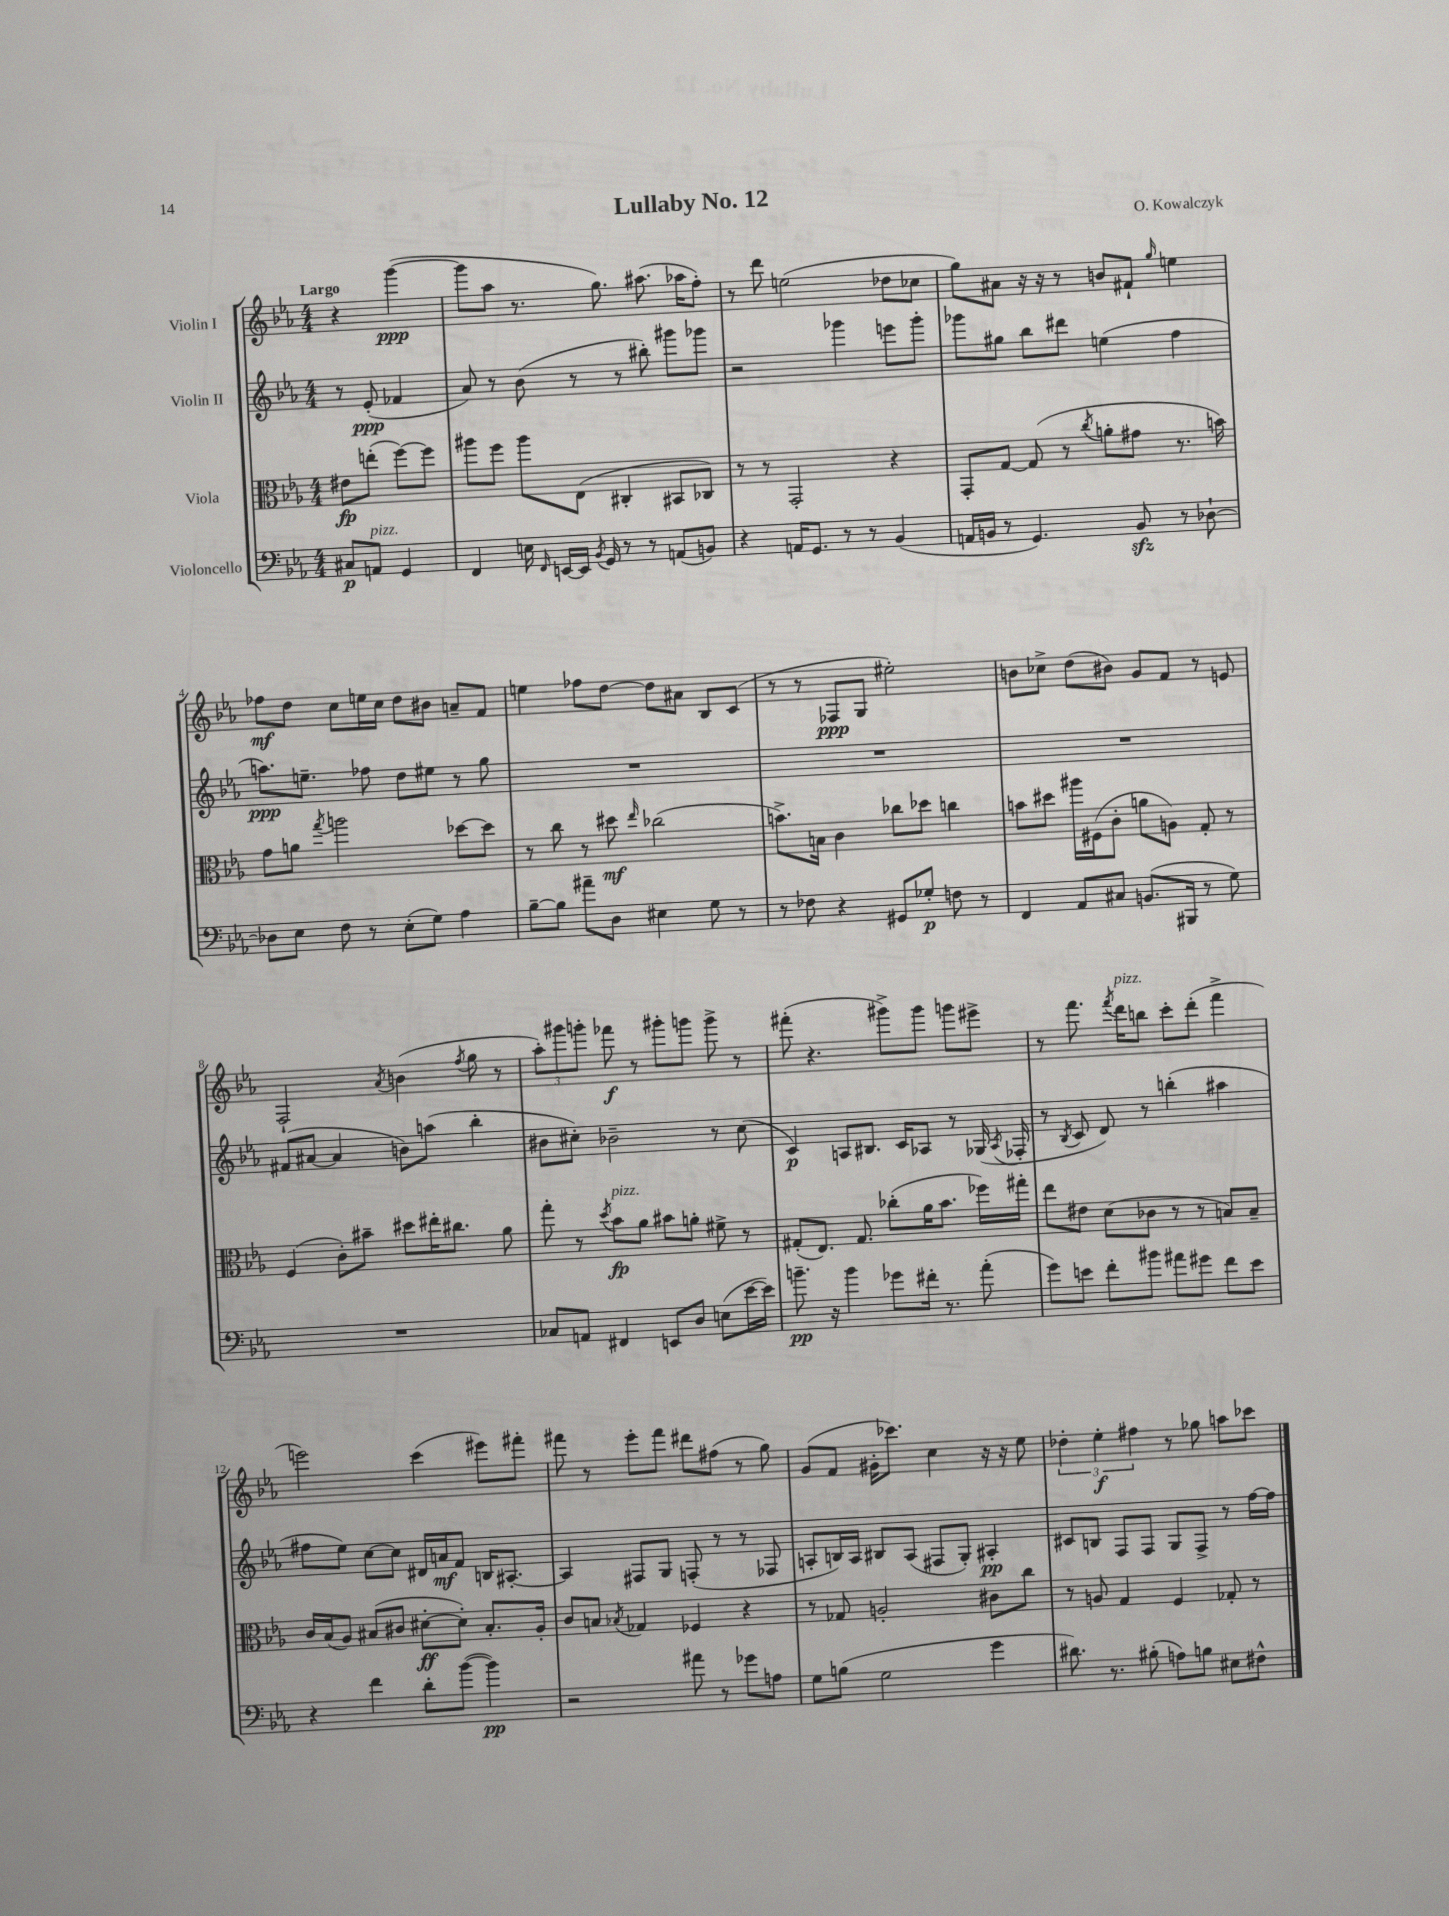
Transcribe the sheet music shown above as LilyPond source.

\header { title = "Lullaby No. 12" composer = "O. Kowalczyk" }
<<
\new StaffGroup <<
\new Staff = "s0" \with { instrumentName = "Violin I" } {
    \clef treble \key ees \major \numericTimeSignature \time 4/4 \partial 2 \tempo "Largo"
    \autoBeamOff r4 g'''4~\ppp( |
    g'''8[ aes''8] r8. g''8.) ais''8.( aes''16[ f''8]-.) |
    r8 d'''8 e''2( des''8[ ces''8] |
    g''8[) ais'8] r16 r16 r8 b'8[ fis'8]-! \grace { g''16 } e''4 |
    fes''8[\mf d''8] c''8[ e''16 c''16] d''8[ bis'8] a'8[-- f'8] |
    e''4 fes''8[ d''8]~ d''8[ ais'8] bes8[ c'8]( |
    r8 r8 fes8[\ppp g8] eis''2-.) |
    b'8[ ces''8]-> d''8[( bis'8]) g'8[ f'8] r8 e'8 |
    f2-! \acciaccatura { aes'8 } b'4( \acciaccatura { f''8 } g''8 r8 |
    \tuplet 3/2 { aes''8[-.) gis'''8 g'''8]-. } fes'''8\f r8 gis'''8[-. g'''8] g'''8-> r8 |
    fis'''8-.( r4. gis'''8[->) gis'''8] g'''8[ eis'''8]-> |
    r8 f'''8. \acciaccatura { f'''8 } d'''16[^\markup { \italic "pizz." } b''8] c'''8[-. d'''8]-.( f'''4-> |
    e'''2) c'''4( eis'''8[) fis'''8]-. |
    fis'''8 r8 ees'''8[-. fis'''8] dis'''8[ fis''8]( r8 g''8) |
    g'8[( f'8] gis'16[-. ces'''8.]) c''4 r16 r16 ees''8 |
    \tuplet 3/2 { des''4-. ees''4-.\f fis''4 } r8 ges''8 a''8[ ces'''8] \bar "|." |
}
\new Staff = "s1" \with { instrumentName = "Violin II" } {
    \clef treble \key ees \major \numericTimeSignature \time 4/4 \partial 2
    \autoBeamOff r8 ees'8-.\ppp( fes'4 |
    aes'8) r8 bes'8( r8 r8 bis''8-.) gis'''8[ ges'''8] |
    r2 ges'''4 e'''8[ ges'''8]-. |
    ges'''8[ gis''8] bes''8[ dis'''8] e''4( f''4 |
    a''8.[\ppp) e''8.]-- fes''8 d''8[ eis''8] r8 g''8 |
    R1 |
    R1 |
    R1 |
    fis'8[( ais'8]~ ais'4 b'8[) a''8]( bes''4-. |
    bis'8[ cis''8]-.) bes'2-- r8 cis''8( |
    c'4\p) a8[ bis8.] c'16[ aes8] r8 ges16( \acciaccatura { aes8 } fes16-. |
    r8 \acciaccatura { bes8 } c'8 d'8) r8 b''4-.( ais''4 |
    fis''8[ ees''8]) c''8[~ c''8] dis'16[ a'16\mf f'8] b16[ ais8.]~-. |
    ais4 fis8[ g8] f8-.( r8 r8 fes8 |
    a8[-. b16) a16] bis8[ a8]( fis8[ g8]-.) ais4-.\pp |
    cis'8[ b8] f8[ f8] g8[ f8]-> r8 f''16[~ f''16] \bar "|." |
}
\new Staff = "s2" \with { instrumentName = "Viola" } {
    \clef alto \key ees \major \numericTimeSignature \time 4/4 \partial 2
    \autoBeamOff eis'8[\fp e''8]-.( f''8[~) f''8] |
    ais''8[ f''8] ais''8[ ees8]( cis4-. bis,8[ ces8]) |
    r8 r8 g,2-. r4 |
    g,8[-. g8]~ g8( r8 \acciaccatura { c''8 } a'8[-. gis'8] r8. b'16) |
    g'8[ a'8] \acciaccatura { g''8 } a''2 des''8[~ des''8] |
    r8 c''8 r8 dis''8\mf \grace { ees''16 } ces''2( |
    b'8.[->) b16] c'4 ces''8[ des''8] c''4 |
    b'8[ dis''8] ais''16[ fis16( c'8]-. a'8[ a8]) g8-. r8 |
    f4( c'8[-.) bis'8]-- dis''8[ eis''16-. cis''8.] aes'8 |
    g''8-. r8 \acciaccatura { d''8 } bes'8[\fp^\markup { \italic "pizz." } aes'8] bis'8[ a'8]-. fis'8-> r8 |
    gis8[-.( ees8.]) gis8. ces''8[-.( aes'16 bes'8.] fes''16[) gis''16]-. |
    ees''8[ eis'8] d'8[( ces'8] r8 r8 b8[) b8]-- |
    c'16[ bes16( aes8]) bis8[( cis'8] dis'8[~-.\ff dis'8]-.) bis8.[-. aes16]-. |
    c'8[ b8] \acciaccatura { bes8 } ges4 fes4 r4 |
    r8 ges8 a2-. cis'8[ c''8] |
    r8 a8 g4 f4 ges8-. r8 \bar "|." |
}
\new Staff = "s3" \with { instrumentName = "Violoncello" } {
    \clef bass \key ees \major \numericTimeSignature \time 4/4 \partial 2
    \autoBeamOff cis8[\p a,8]^\markup { \italic "pizz." } g,4 |
    f,4 e16 \grace { f,16 } e,16[~ e,16] \acciaccatura { bes,8 } g,16 r8 r8 a,8[( b,8]) |
    r4 a,16[ g,8.] r8 r8 bes,4( |
    a,16[ b,16] r8 g,4.) b,8\sfz r8 des8~-! |
    des8[ ees8] f8 r8 ees8[-.( g8]) aes4 |
    bes8[~-- bes8] ais'8[-- d8] eis4 g8 r8 |
    r8 fes8 r4 gis,8[ ges8]-.\p f8 r8 |
    f,4 aes,8[ cis8] b,8.[( bis,,16] r8 g8) |
    R1 |
    ces8[ a,8] fis,4 e,8[ d8] e8[( ees'16~ ees'16]) |
    b'8.--\pp r16 b'4 ges'8[ fis'16]-. r8. aes'8-.( |
    g'8[) e'8] f'8[-. bis'8] ais'8[ gis'8] f'8[ e'8] |
    r4 f'4 d'8[-. bes'8]~( bes'4\pp) |
    r2 ais'8 r8 ges'8[ a8] |
    g8[ b8]( g2 g'4 |
    dis'8.) r8. bis8-.( a8[) b8] eis8[ fis8]-^ \bar "|." |
}
>>
>>
